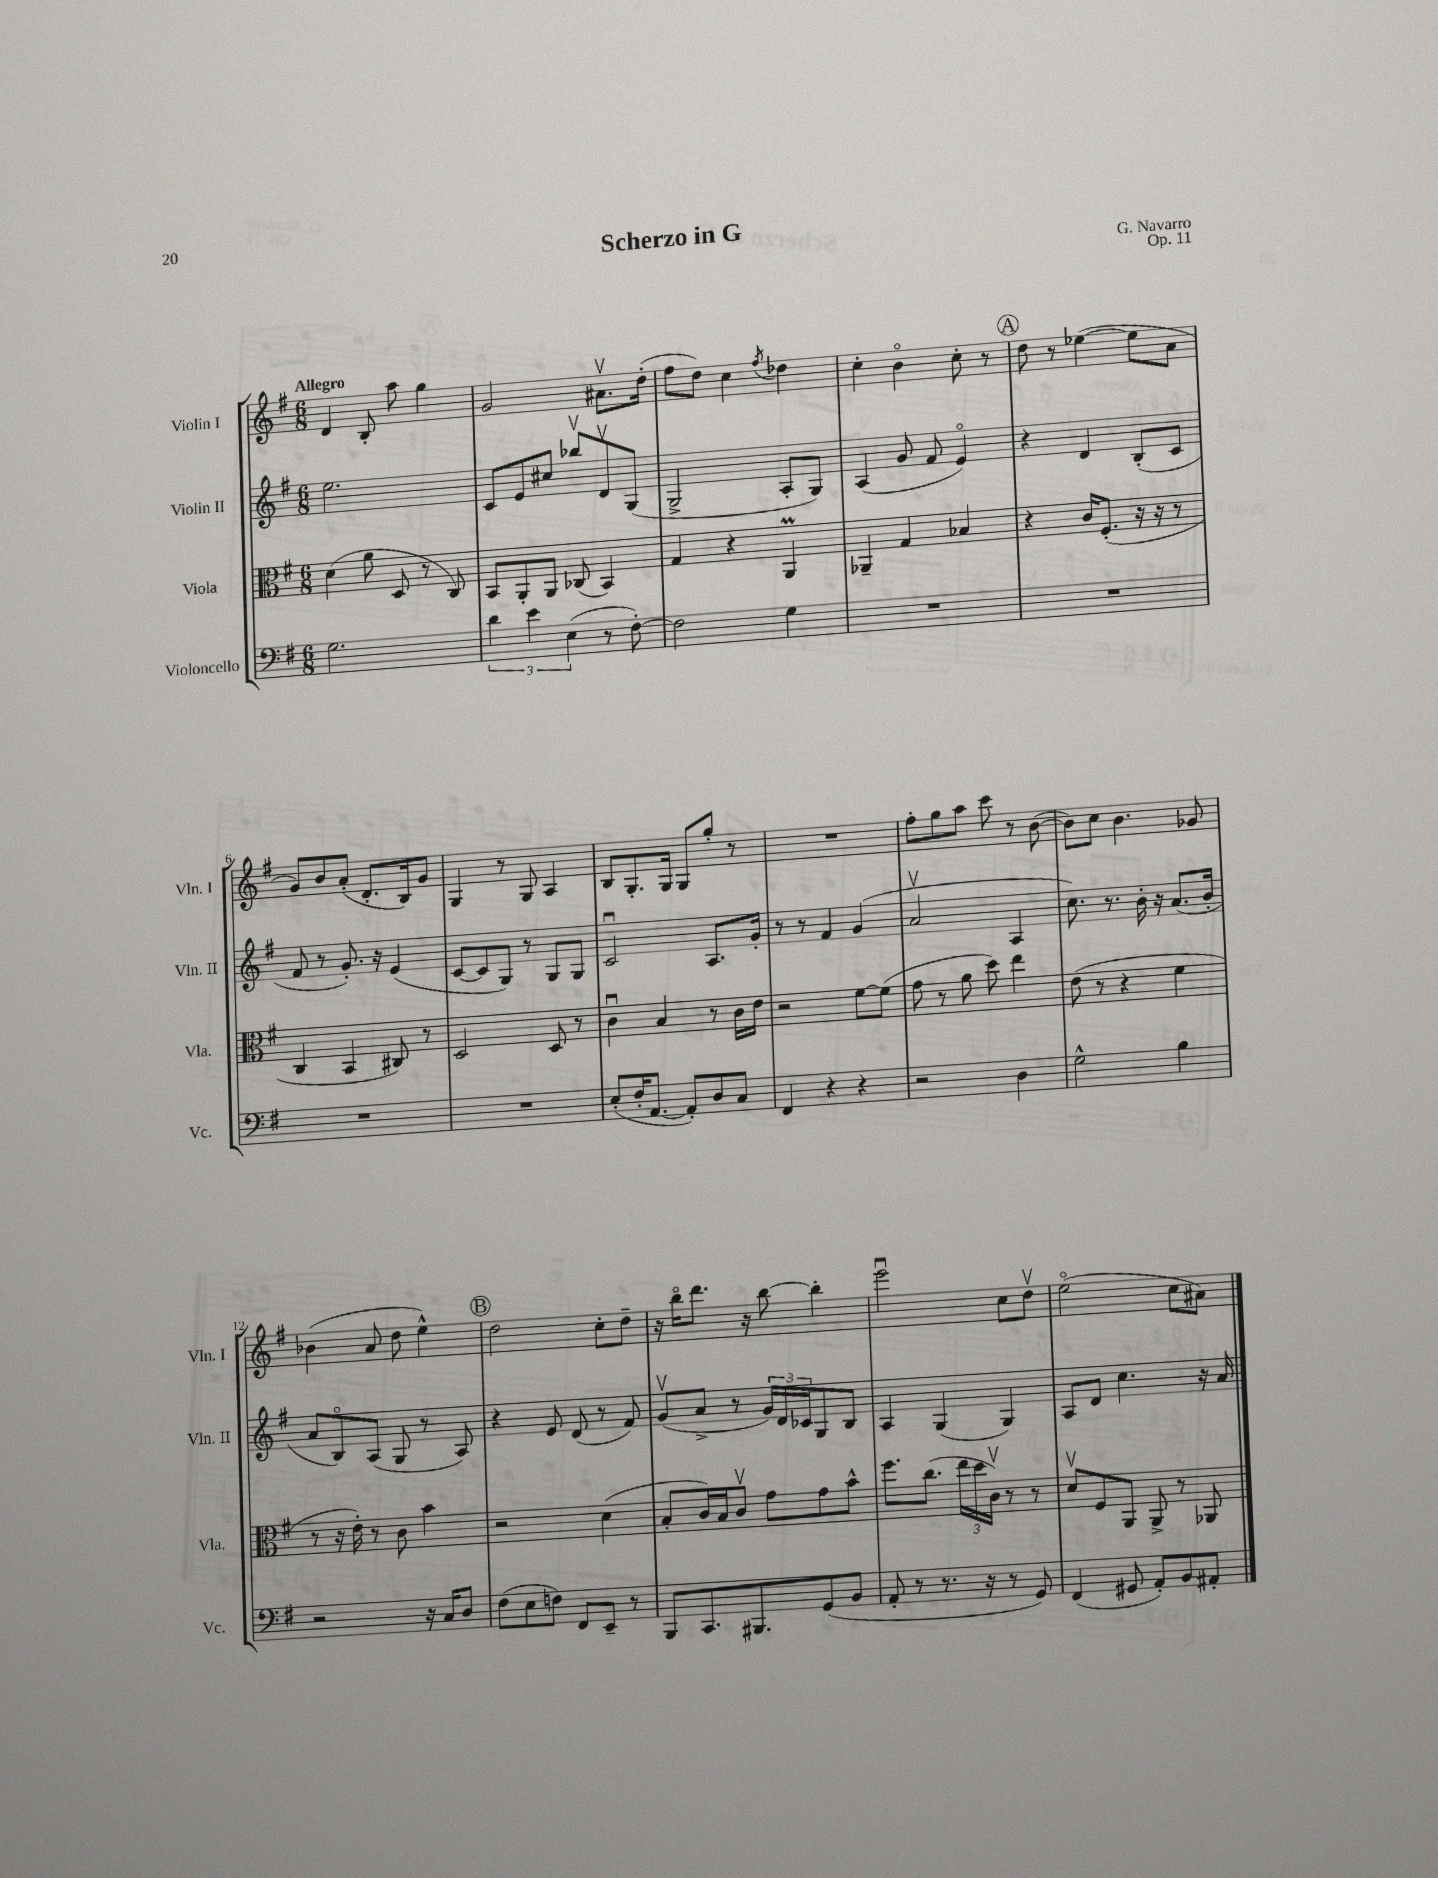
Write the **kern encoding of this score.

**kern	**kern	**kern	**kern
*staff4	*staff3	*staff2	*staff1
*clefF4	*clefC3	*clefG2	*clefG2
*k[f#]	*k[f#]	*k[f#]	*k[f#]
*M6/8	*M6/8	*M6/8	*M6/8
2.G	(4d	2.ee	4d
.	8a	.	8B'
.	8D	.	8aa
.	8r	.	4gg
.	8C)	.	.
=	=	=	=
6d	8BB	8c	2g
.	8AA'	8e	.
6e	.	.	.
.	8AA	8cc#	.
(6E	.	.	.
.	(8C-	8bb-v	.
8r	4BB)	8dv	8.a#v
[8F#')	.	(8G	.
.	.	.	(16dd'
=	=	=	=
2F#]	4G	2G^	8ff#
.	.	.	8dd)
.	4r	.	4cc
.	.	.	8qff#
4G	4AA	8A'	4dd-
.	.	8G)	.
=	=	=	=
2.r	4AA-~	(4A	4cc'
.	4G	8g	4bo
.	.	8f#	.
.	4B-	4eo)	8cc'
.	.	.	8r
=	=	=	=
2.r	4r	4r	8dd
.	.	.	8r
.	16c	4d	([4ee-
.	(8.F#'	.	.
.	16r	(8B'	8ee-]
.	16r	.	.
.	8r	8c	8a
=	=	=	=
2.r	4C	8f#	8g)
.	.	8r	8b
.	4BB	8.g')	(8a'
.	.	.	8.d'
.	.	16r	.
.	8C#)	(4e	.
.	.	.	16B)
.	8r	.	8g
=	=	=	=
2.r	2D	[8c	4G
.	.	8c]	.
.	.	8G)	8r
.	.	8r	8G
.	8D	8G	4A
.	8r	8G	.
=	=	=	=
(8E'	4cu	2cu	8B
16F#'	.	.	8.G'
[8.AA	.	.	.
.	4B	.	.
.	.	.	16G
8AA'])	.	.	8G
8D	8r	8.A	8gg'
8C	16c	.	8r
.	16e	16g'	.
=	=	=	=
4FF#	2r	8r	2.r
.	.	8r	.
4r	.	4f#	.
4r	[8f#	(4g	.
.	(8f#]	.	.
=	=	=	=
2r	8g	2av	8ff#'
.	8r	.	8gg
.	8a	.	8aa
.	8dd)	.	8ccc
4D	4ee	4A	8r
.	.	.	([8b
=	=	=	=
2G^^	(8e	8.cc)	8b])
.	8r	.	8cc
.	.	8.r	.
.	4r	.	4.b
.	.	16b'	.
.	.	16r	.
4B	4f#	(8.a	.
.	.	.	8g-
.	.	16b'	.
=	=	=	=
2r	8r	8a	(4b-
.	16r	8Bo)	.
.	16e')	.	.
.	8r	(8A	8a
.	8c	8G	8dd
16r	4b	8r	4ee^^)
16C	.	.	.
8D	.	8A)	.
=	=	=	=
(8F#	2r	4r	2dd
8E	.	.	.
8F)	.	8e	.
8FF#	.	(8d	.
8EE~	(4d	8r	8cc'
8r	.	8f#)	8dd~
=	=	=	=
8BBB	8B'	(8gv	16r
.	.	.	16bbo
8.CC	16c)	8a^	8.ddd
.	16B	.	.
.	8cv	8r	.
8.BBB#	.	.	16r
.	8g	24g)	[8bb
.	.	24d	.
.	.	24c-	.
(8GG	8g	8G	4bb']
8BB	8b^^	8B	.
=	=	=	=
8AA'	8.ff#	4A	2eeeu
8r	.	.	.
.	(8.cc	.	.
8.r	.	(4G	.
.	24ee	.	.
.	24dd	.	.
16r	.	.	.
.	24cv)	.	.
8r	8r	4G)	8cc
8GG)	8r	.	8ddv
=	=	=	=
(4FF#	8dv	8A	(2eeo
.	8F#	8d	.
8GG#	8AA	4.cc	.
8AA')	8AA^	.	.
8BB	8r	.	8cc
8AA#'	8AA-	16r	8a#)
.	.	16a	.
==	==	==	==
*-	*-	*-	*-
